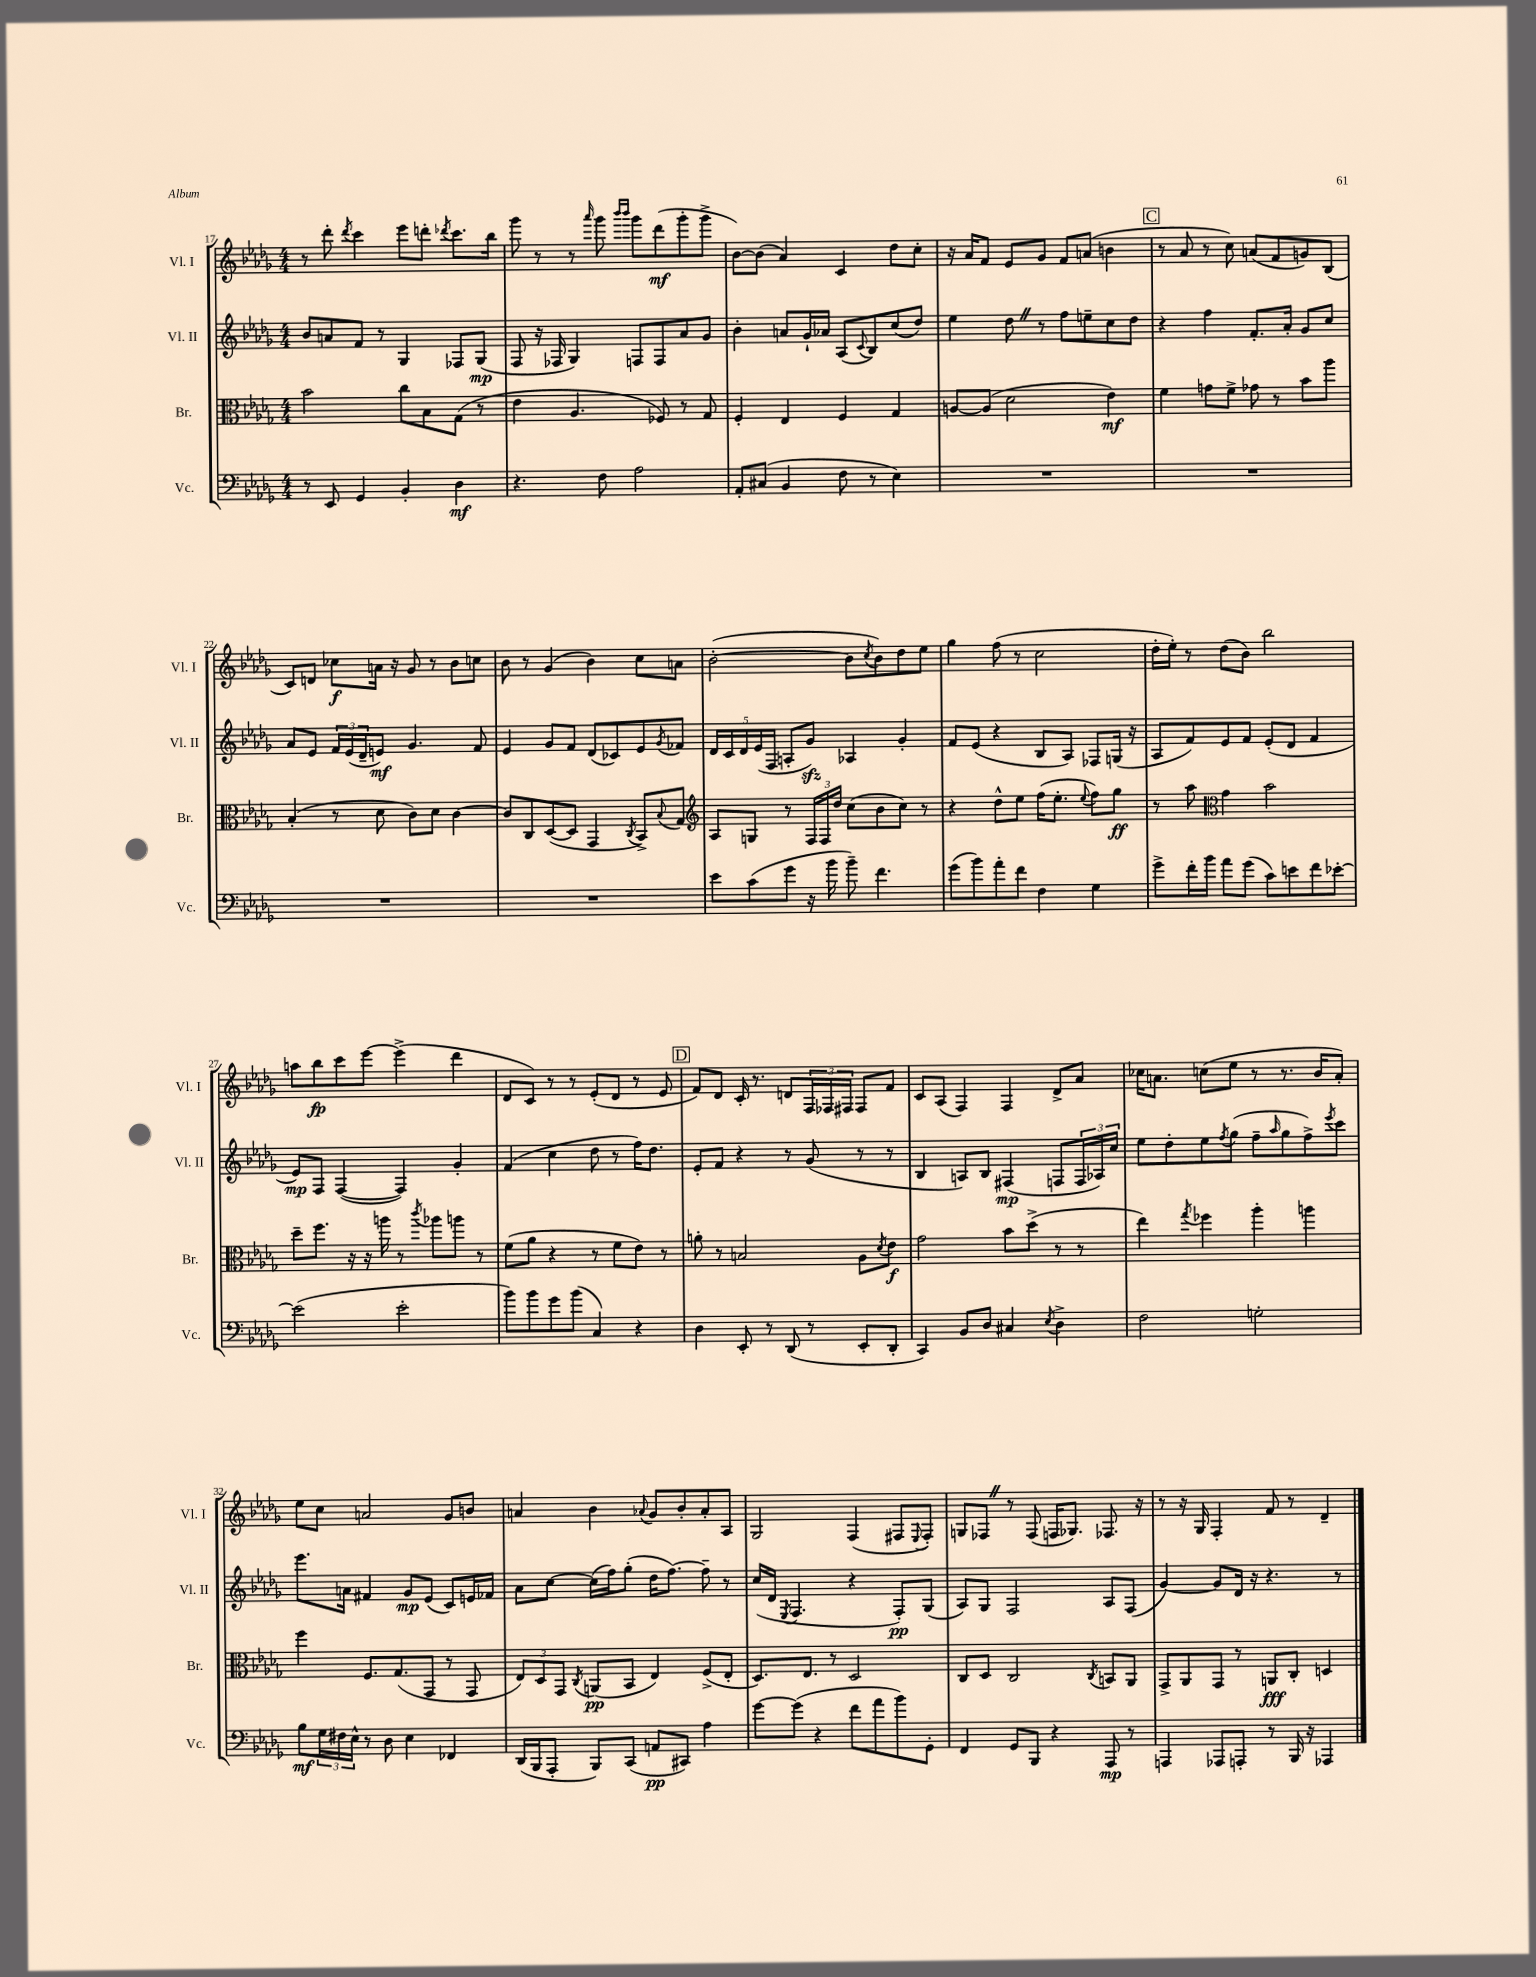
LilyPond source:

<<
\new StaffGroup <<
\new Staff = "s0" \with { instrumentName = "Vl. I" shortInstrumentName = "Vl. I" } {
    \clef treble \key des \major \numericTimeSignature \time 4/4
    r8 des'''8-. \acciaccatura { des'''8 } c'''4 ees'''8 d'''8-. \acciaccatura { des'''8 } c'''8. bes''16 |
    ges'''8 r8 r8 \grace { aes'''16 } ges'''8 \grace { bes'''16 bes'''16 } ges'''8 des'''8\mf( ges'''8-. ges'''8-> |
    bes'8~) bes'8( aes'4) c'4 des''8 c''8-. |
    r16 aes'16 f'8 ees'8 ges'8 f'8 a'8( b'4 |
    \mark \markup { \box "C" } r8 aes'8 r8 c''8) a'8( f'8 g'8) bes8( |
    c'8) d'8 ces''8\f a'16 r16 ges'8 r8 bes'8 c''8 |
    bes'8 r8 ges'4( bes'4) c''8 a'8 |
    bes'2~-.( bes'8 \acciaccatura { c''8 } bes'8) des''8 ees''8 |
    ges''4 f''8( r8 c''2 |
    des''16-. ees''16-.) r8 des''8( bes'8) bes''2 |
    a''8 bes''8\fp c'''8 ees'''8~ ees'''4->( des'''4 |
    des'8 c'8) r8 r8 ees'8-.( des'8 r8 ees'8 |
    \mark \markup { \box "D" } f'8) des'8 c'16-. r8. d'8 \tuplet 3/2 { f16 fes16 fis16 } fis8 f'8 |
    c'8 aes8( f4) f4 des'8-> aes'8 |
    ces''16 a'8. c''8( ees''8 r8 r8. bes'16 a'8-.) |
    ees''8 c''8 a'2 ges'8 b'8 |
    a'4 bes'4 \appoggiatura { aes'8 } ges'8 bes'8-. aes'8-. aes8 |
    ges2 f4( fis8 \appoggiatura { ees8 } fis8-.) |
    g8 fes8 \once \override BreathingSign.text = \markup { \musicglyph "scripts.caesura.straight" } \breathe r8 fes8( f16 ges8.) fes8. r16 |
    r8 r16 ges16 f4-. f'8 r8 des'4-- \bar "|." |
}
\new Staff = "s1" \with { instrumentName = "Vl. II" shortInstrumentName = "Vl. II" } {
    \clef treble \key des \major \numericTimeSignature \time 4/4
    bes'8 a'8 f'8 r8 ges4 fes8 ges8\mp( |
    f8 r16 fes16 ges4) f8 f8 aes'8 ges'8 |
    bes'4-. a'8 ges'16-! aes'16 aes8( \appoggiatura { c'8 } bes8) c''8( des''8) |
    ees''4 des''8 \once \override BreathingSign.text = \markup { \musicglyph "scripts.caesura.straight" } \breathe r8 f''8 e''8-- c''8 des''8 |
    \mark \markup { \box "C" } r4 f''4 f'8.-. aes'16-. ges'8 c''8 |
    aes'8 ees'8 \tuplet 3/2 { f'16 ees'16( des'16-- } e'8\mf) ges'4. f'8 |
    ees'4 ges'8 f'8 des'8( ces'8) ees'8 \acciaccatura { ges'8 } fes'8 |
    \tuplet 5/4 { des'16 c'16 des'16 ees'16( f16 } a8-. ges'8\sfz) aes4 ges'4-. |
    f'8 ees'8( r4 bes8 aes8) fes8 g16( r16 |
    aes8 f'8) ees'8 f'8 ees'8-.( des'8 f'4 |
    ees'8\mp) f8 f4~( f4) ges'4-. |
    f'4( c''4 des''8 r8 f''16) des''8. |
    \mark \markup { \box "D" } ees'8-. f'8 r4 r8 ges'8( r8 r8 |
    bes4 a8) bes8 fis4\mp( f8 \tuplet 3/2 { f16 aes16) c''16 } |
    ees''8 des''8-. ees''8 \acciaccatura { f''8 } ges''8( f''8-- \grace { aes''16 } ges''8 f''8->) \acciaccatura { ees'''8 } c'''8 |
    ees'''8. a'16 fis'4 ges'8\mp ees'8( c'8) e'16 fes'16 |
    aes'8 c''8~ c''16( f''16) ges''8-.( des''16 f''8.~) f''8-- r8 |
    c''16( des'16 \acciaccatura { ees8 } f4. r4 f8-.\pp) ges8( |
    aes8) ges8 f2 aes8 f8( |
    ges'4~) ges'8 des'16 r16 r4. r8 \bar "|." |
}
\new Staff = "s2" \with { instrumentName = "Br." shortInstrumentName = "Br." } {
    \clef alto \key des \major \numericTimeSignature \time 4/4
    bes'2 c''8 bes8 ges8( r8 |
    ees'4 aes4. fes8) r8 ges8 |
    f4-. ees4 f4 ges4 |
    a8~ a8( des'2 ees'4\mf) |
    \mark \markup { \box "C" } f'4 g'8 f'8-> ges'8 r8 bes'8 aes''8 |
    bes4-.( r8 des'8 c'8) des'8 c'4~ |
    c'8 c8 des8~( des8 ges,4 \acciaccatura { c8 } bes,8->) \appoggiatura { bes8 } ges8 |
    \clef treble aes8 g8 r8 \tuplet 3/2 { f16 f16 des''16 } c''8( bes'8 c''8) r8 |
    r4 des''8-^ ees''8 f''16( ees''8.-. \appoggiatura { ees''8 } f''8) ges''8\ff |
    r8 aes''8 \clef alto ges'4 bes'2 |
    des''8-- f''8. r16 r16 a''16 r8 \acciaccatura { c'''8 } aes''8 a''8 r8 |
    f'8( aes'8 r4 r8 f'8 ees'8) r8 |
    \mark \markup { \box "D" } a'8-. r8 b2 aes8 \acciaccatura { des'8 } ees'8\f |
    ges'2 bes'8 des''8->( r8 r8 |
    ees''4) \acciaccatura { ges''8 } fes''4 aes''4-. a''4 |
    f''4 f8. ges8.( ges,8 r8 ges,8 |
    \tuplet 3/2 { ees8) des8 ges,8 } \acciaccatura { c8 } a,8\pp( bes,8 ees4) f8->( ees8-. |
    des8.) ees8. r8 des2 |
    c8 des8 c2 \acciaccatura { c8 } b,8 aes,8 |
    ges,8-> aes,8 ges,8 r8 a,8\fff c8-. d4 \bar "|." |
}
\new Staff = "s3" \with { instrumentName = "Vc." shortInstrumentName = "Vc." } {
    \clef bass \key des \major \numericTimeSignature \time 4/4
    r8 ees,8 ges,4 bes,4-. des4\mf |
    r4. f8 aes2 |
    aes,8-. cis8( bes,4 f8 r8 ees4) |
    R1 |
    \mark \markup { \box "C" } R1 |
    R1 |
    R1 |
    ees'8 c'8( ges'8 r16 bes'16 bes'8--) f'4. |
    ges'8( bes'8) aes'8-. f'8 f4 ges4 |
    ges'8-> f'16-. bes'16 aes'8 ges'8( c'8) e'8 f'8 ees'8~-. |
    ees'2( ees'2-. |
    bes'8) bes'8 ges'8 bes'8( c4) r4 |
    \mark \markup { \box "D" } des4 ees,8-. r8 des,8( r8 ees,8-. des,8-. |
    c,4) bes,8 des8 cis4 \acciaccatura { ees8 } des4-> |
    f2 g2-. |
    bes8\mf \tuplet 3/2 { ges16 fis16 ees16-^ } r8 des8 ees4 fes,4 |
    des,16( bes,,16 aes,,8-. bes,,8) c,8( a,8\pp cis,8) aes4 |
    ges'8~ ges'8( r4 f'8 aes'8 bes'8) ges,8-. |
    f,4 ges,8 bes,,8 r4 aes,,8\mp r8 |
    a,,4 aes,,8 a,,8-. r8 bes,,16 r16 aes,,4 \bar "|." |
}
>>
>>
\layout { \context { \Score currentBarNumber = #17 } }
